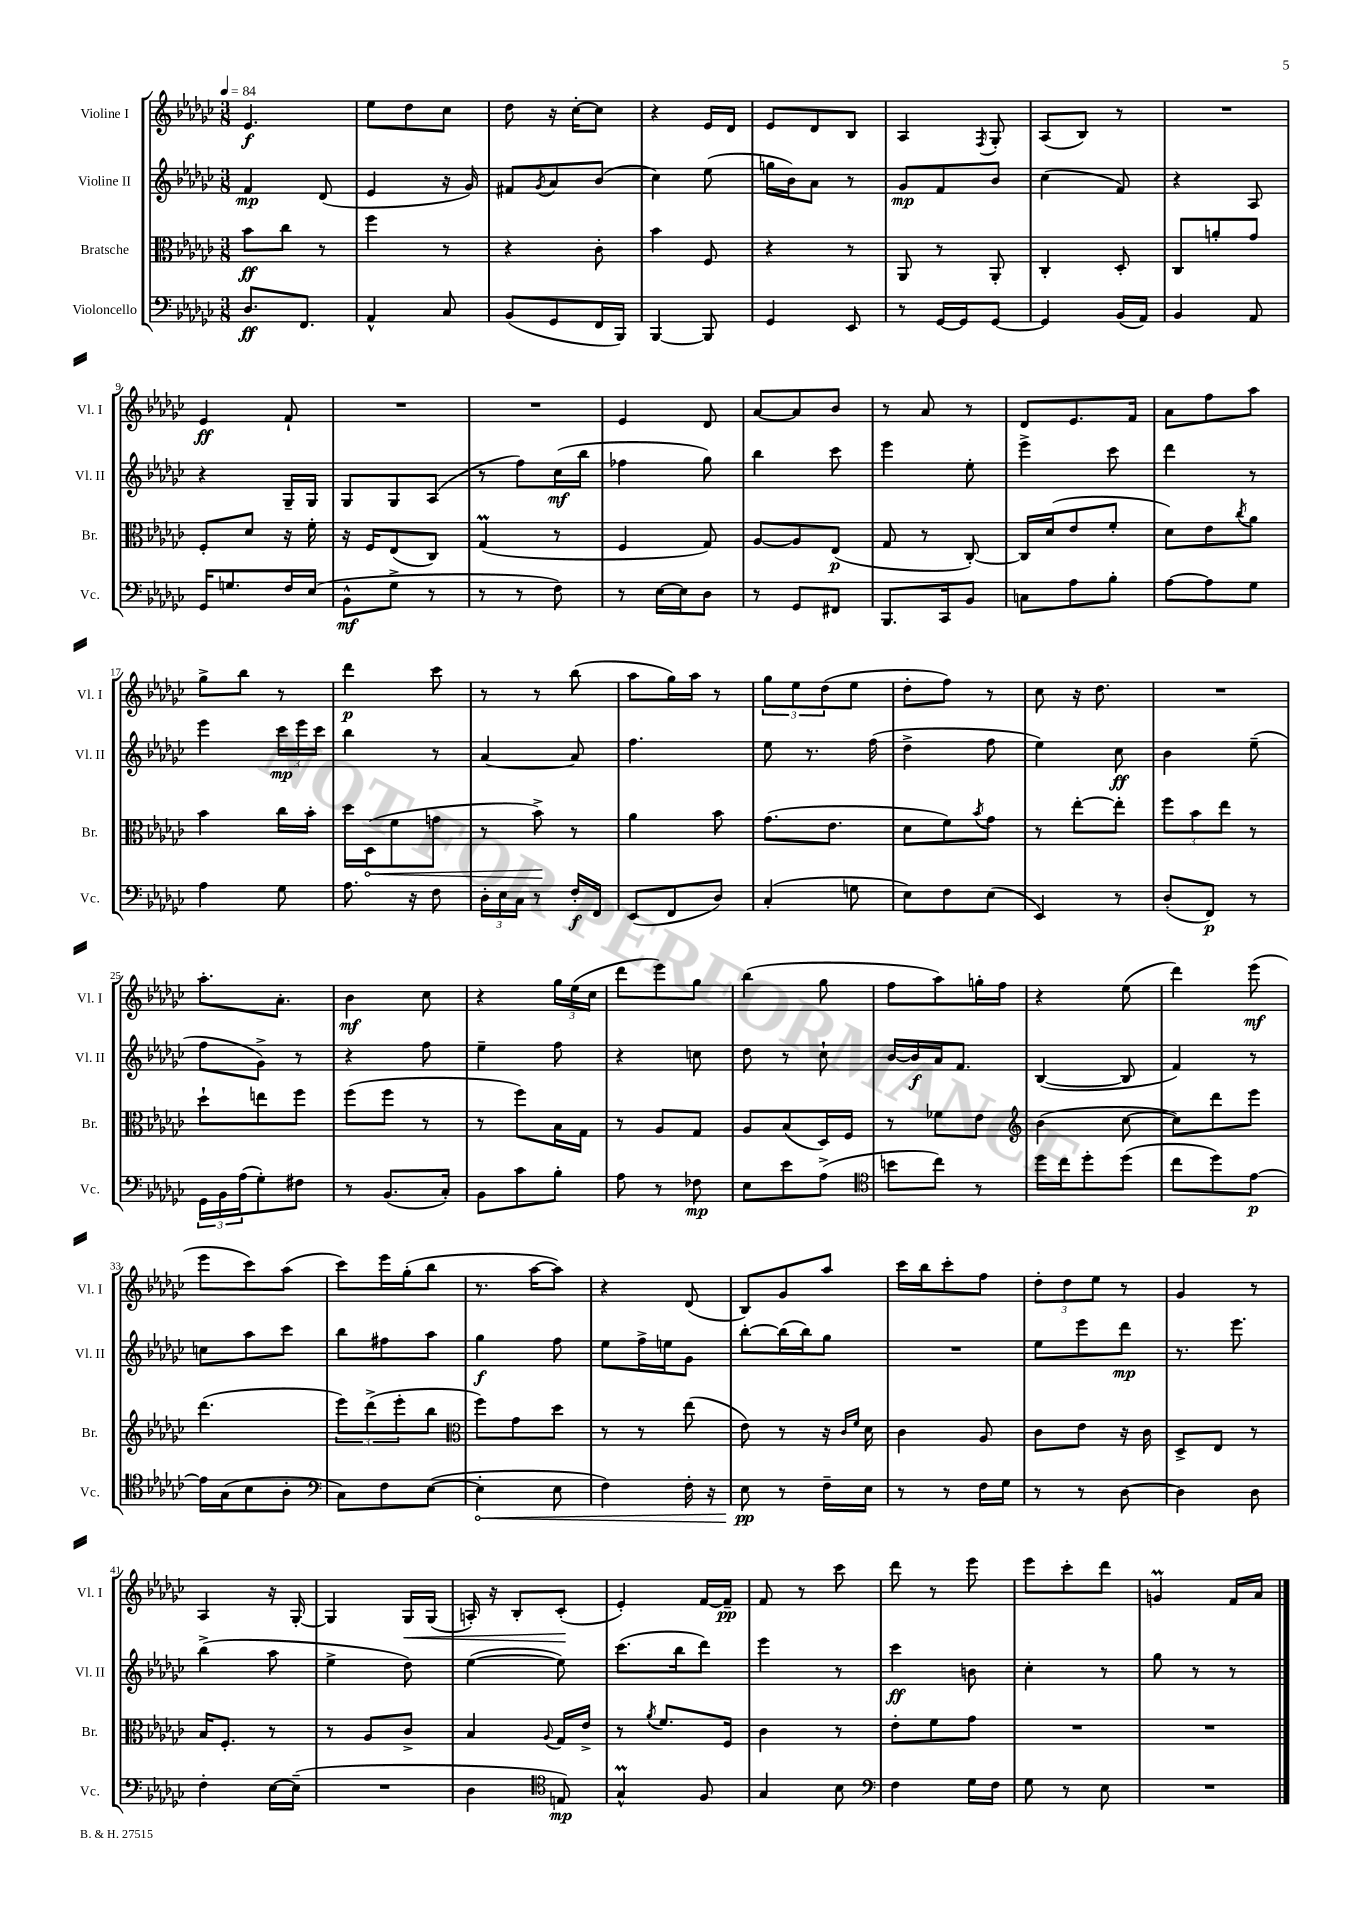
<<
\new StaffGroup <<
\new Staff = "s0" \with { instrumentName = "Violine I" shortInstrumentName = "Vl. I" } {
    \clef treble \key ges \major \numericTimeSignature \time 3/8 \tempo 4 = 84
    ees'4.\f |
    ees''8 des''8 ces''8 |
    des''8 r16 ces''16~-. ces''8 |
    r4 ees'16 des'16 |
    ees'8 des'8 bes8 |
    aes4 \acciaccatura { f8 } ges8-. |
    aes8( bes8) r8 |
    R4. |
    ees'4\ff f'8-! |
    R4. |
    R4. |
    ees'4 des'8 |
    aes'8~ aes'8 bes'8 |
    r8 aes'8 r8 |
    des'8 ees'8. f'16 |
    aes'8 f''8 aes''8 |
    ges''8-> bes''8 r8 |
    des'''4\p ces'''8 |
    r8 r8 bes''8( |
    aes''8 ges''16) aes''16 r8 |
    \tuplet 3/2 { ges''8 ees''8 des''8( } ees''8 |
    des''8-. f''8) r8 |
    ces''8 r16 des''8. |
    R4. |
    aes''8.-. aes'8.-. |
    bes'4\mf ces''8 |
    r4 \tuplet 3/2 { ges''16 ees''16( ces''16 } |
    des'''8 ees'''8) ges''8 |
    bes''4( ges''8 |
    f''8 aes''8) g''16-. f''16 |
    r4 ees''8( |
    des'''4) ees'''8\mf( |
    ees'''8 ces'''8) aes''8( |
    ces'''8) ees'''16 ges''16-.( bes''8 |
    r8. aes''16~ aes''8) |
    r4 des'8( |
    bes8) ges'8 aes''8 |
    ces'''16 bes''16 ces'''8-. f''8 |
    \tuplet 3/2 { des''8-. des''8 ees''8 } r8 |
    ges'4 r8 |
    aes4 r16 ges16~-. |
    ges4 ges16\< ges16( |
    a16-.) r16 bes8-. ces'8-.\!( |
    ees'4-.) f'16~ f'16--\pp |
    f'8 r8 ces'''8 |
    des'''8 r8 ees'''8 |
    ees'''8 ces'''8-. des'''8 |
    g'4\prall f'16 aes'16 \bar "|." |
}
\new Staff = "s1" \with { instrumentName = "Violine II" shortInstrumentName = "Vl. II" } {
    \clef treble \key ges \major \numericTimeSignature \time 3/8
    f'4\mp des'8( |
    ees'4 r16 ges'16) |
    fis'8 \acciaccatura { ges'8 } aes'8 bes'8( |
    ces''4) ees''8( |
    g''16 bes'16) aes'8 r8 |
    ges'8\mp f'8 bes'8 |
    ces''4( f'8) |
    r4 aes8 |
    r4 ges16-- ges16 |
    ges8 ges8 aes8( |
    r8 f''8) ces''16\mf( bes''16 |
    fes''4 ges''8) |
    bes''4 ces'''8 |
    ees'''4 ees''8-. |
    ees'''4-> ces'''8 |
    des'''4 r8 |
    ees'''4 \tuplet 3/2 { ces'''16\mp ees'''16 ces'''16 } |
    bes''4 r8 |
    aes'4~ aes'8 |
    f''4. |
    ees''8 r8. f''16( |
    des''4-> f''8 |
    ees''4) ces''8\ff |
    bes'4 ees''8--( |
    f''8 ges'8->) r8 |
    r4 f''8 |
    ees''4-- f''8 |
    r4 c''8 |
    des''8 r8 ces''8-! |
    bes'16~ bes'16\f aes'16 f'8. |
    bes4~( bes8 |
    f'4) r8 |
    c''8 aes''8 ces'''8 |
    bes''8 fis''8 aes''8 |
    ges''4\f f''8 |
    ees''8 f''16-> e''16 ges'8 |
    bes''8~-. bes''16( bes''16) ges''8 |
    R4. |
    ees''8 ees'''8 des'''8\mp |
    r8. ees'''8. |
    bes''4->( aes''8 |
    ees''4-> des''8) |
    ees''4~( ees''8) |
    ces'''8.( bes''16 des'''8) |
    ees'''4 r8 |
    ces'''4\ff b'8 |
    ces''4-. r8 |
    ges''8 r8 r8 \bar "|." |
}
\new Staff = "s2" \with { instrumentName = "Bratsche" shortInstrumentName = "Br." } {
    \clef alto \key ges \major \numericTimeSignature \time 3/8
    bes'8\ff ces''8 r8 |
    f''4 r8 |
    r4 ces'8-. |
    bes'4 f8 |
    r4 r8 |
    aes,8 r8 aes,8-. |
    ces4-. des8-. |
    ces8 a'8-. ges'8 |
    f8-. des'8 r16 f'16-. |
    r16 f16 ees8( ces8) |
    ges4\prall( r8 |
    f4 ges8) |
    aes8~ aes8 ees8\p( |
    ges8 r8 ces8~-.) |
    ces16 des'16( ees'8 f'8-. |
    des'8) ees'8 \acciaccatura { ces''8 } aes'8 |
    bes'4 ces''16 bes'16-. |
    des''16 \once \override Hairpin.circled-tip = ##t des16\<( f'8 g'8 |
    r8 bes'8->\!) r8 |
    aes'4 bes'8 |
    ges'8.( ees'8. |
    des'8 f'8) \acciaccatura { bes'8 } ges'8 |
    r8 ees''8~-. ees''8-. |
    \tuplet 3/2 { f''8 bes'8 ees''8 } r8 |
    des''8-! e''8 f''8 |
    f''8( f''8 r8 |
    r8 f''8) bes16 ges16 |
    r8 aes8 ges8 |
    aes8 bes8( des16) f16 |
    r8 fes'8 ees'8 |
    \clef treble bes'4( ces''8~ |
    ces''8) des'''8 ees'''8 |
    des'''4.( |
    \tuplet 3/2 { ees'''8) des'''8->( ees'''8-. } bes''8 |
    \clef alto f''8) ges'8 des''8 |
    r8 r8 ees''8( |
    ees'8) r8 r16 \grace { ces'16 f'16 } des'16 |
    ces'4 aes8 |
    ces'8 ees'8 r16 ces'16 |
    des8-> ees8 r8 |
    bes16 f8.-. r8 |
    r8 aes8 ces'8-> |
    bes4 \appoggiatura { aes8 } ges16 ees'16-> |
    r8 \acciaccatura { aes'8 } f'8. f16 |
    ces'4 r8 |
    ees'8-. f'8 ges'8 |
    R4. |
    R4. \bar "|." |
}
\new Staff = "s3" \with { instrumentName = "Violoncello" shortInstrumentName = "Vc." } {
    \clef bass \key ges \major \numericTimeSignature \time 3/8
    des8.\ff f,8. |
    aes,4-^ ces8 |
    bes,8( ges,8 f,16 bes,,16) |
    bes,,4~ bes,,8 |
    ges,4 ees,8 |
    r8 ges,16~ ges,16 ges,8~ |
    ges,4 bes,16( aes,16) |
    bes,4 aes,8 |
    ges,16 g8. f16 ees16( |
    bes,8-^\mf ges8-> r8 |
    r8 r8 f8) |
    r8 ees16~ ees16 des8 |
    r8 ges,8 fis,8 |
    bes,,8. ces,16 bes,8 |
    c8 aes8 bes8-. |
    aes8~ aes8 ges8 |
    aes4 ges8 |
    aes8. r16 f8 |
    \tuplet 3/2 { des16-. ees16 ces16 } r8 f16-.\f f,16 |
    ees,8( f,8 des8) |
    ces4-.( g8 |
    ees8) f8 ees8( |
    ees,4) r8 |
    des8-.( f,8\p) r8 |
    \tuplet 3/2 { ges,16 bes,16 aes16( } ges8-.) fis8 |
    r8 bes,8.( ces16-.) |
    bes,8 ces'8 bes8-. |
    aes8 r8 fes8\mp |
    ees8 ees'8 aes8->( |
    \clef tenor b'8 ces''8) r8 |
    des''16 ces''16 des''8-. des''8( |
    ces''8 des''8) ees'8~\p |
    ees'16 ges16( bes8 aes8-. |
    \clef bass ces8) f8 ees8~( |
    \once \override Hairpin.circled-tip = ##t ees4-.\< ees8 |
    f4) f16-. r16 |
    ees8\pp\! r8 f16-- ees16 |
    r8 r8 f16 ges16 |
    r8 r8 des8~ |
    des4 des8 |
    f4-. ees16~ ees16--( |
    R4. |
    des4 \clef tenor e8\mp) |
    ges4-^\prall f8 |
    ges4 bes8 |
    \clef bass f4 ges16 f16 |
    ges8 r8 ees8 |
    R4. \bar "|." |
}
>>
>>
